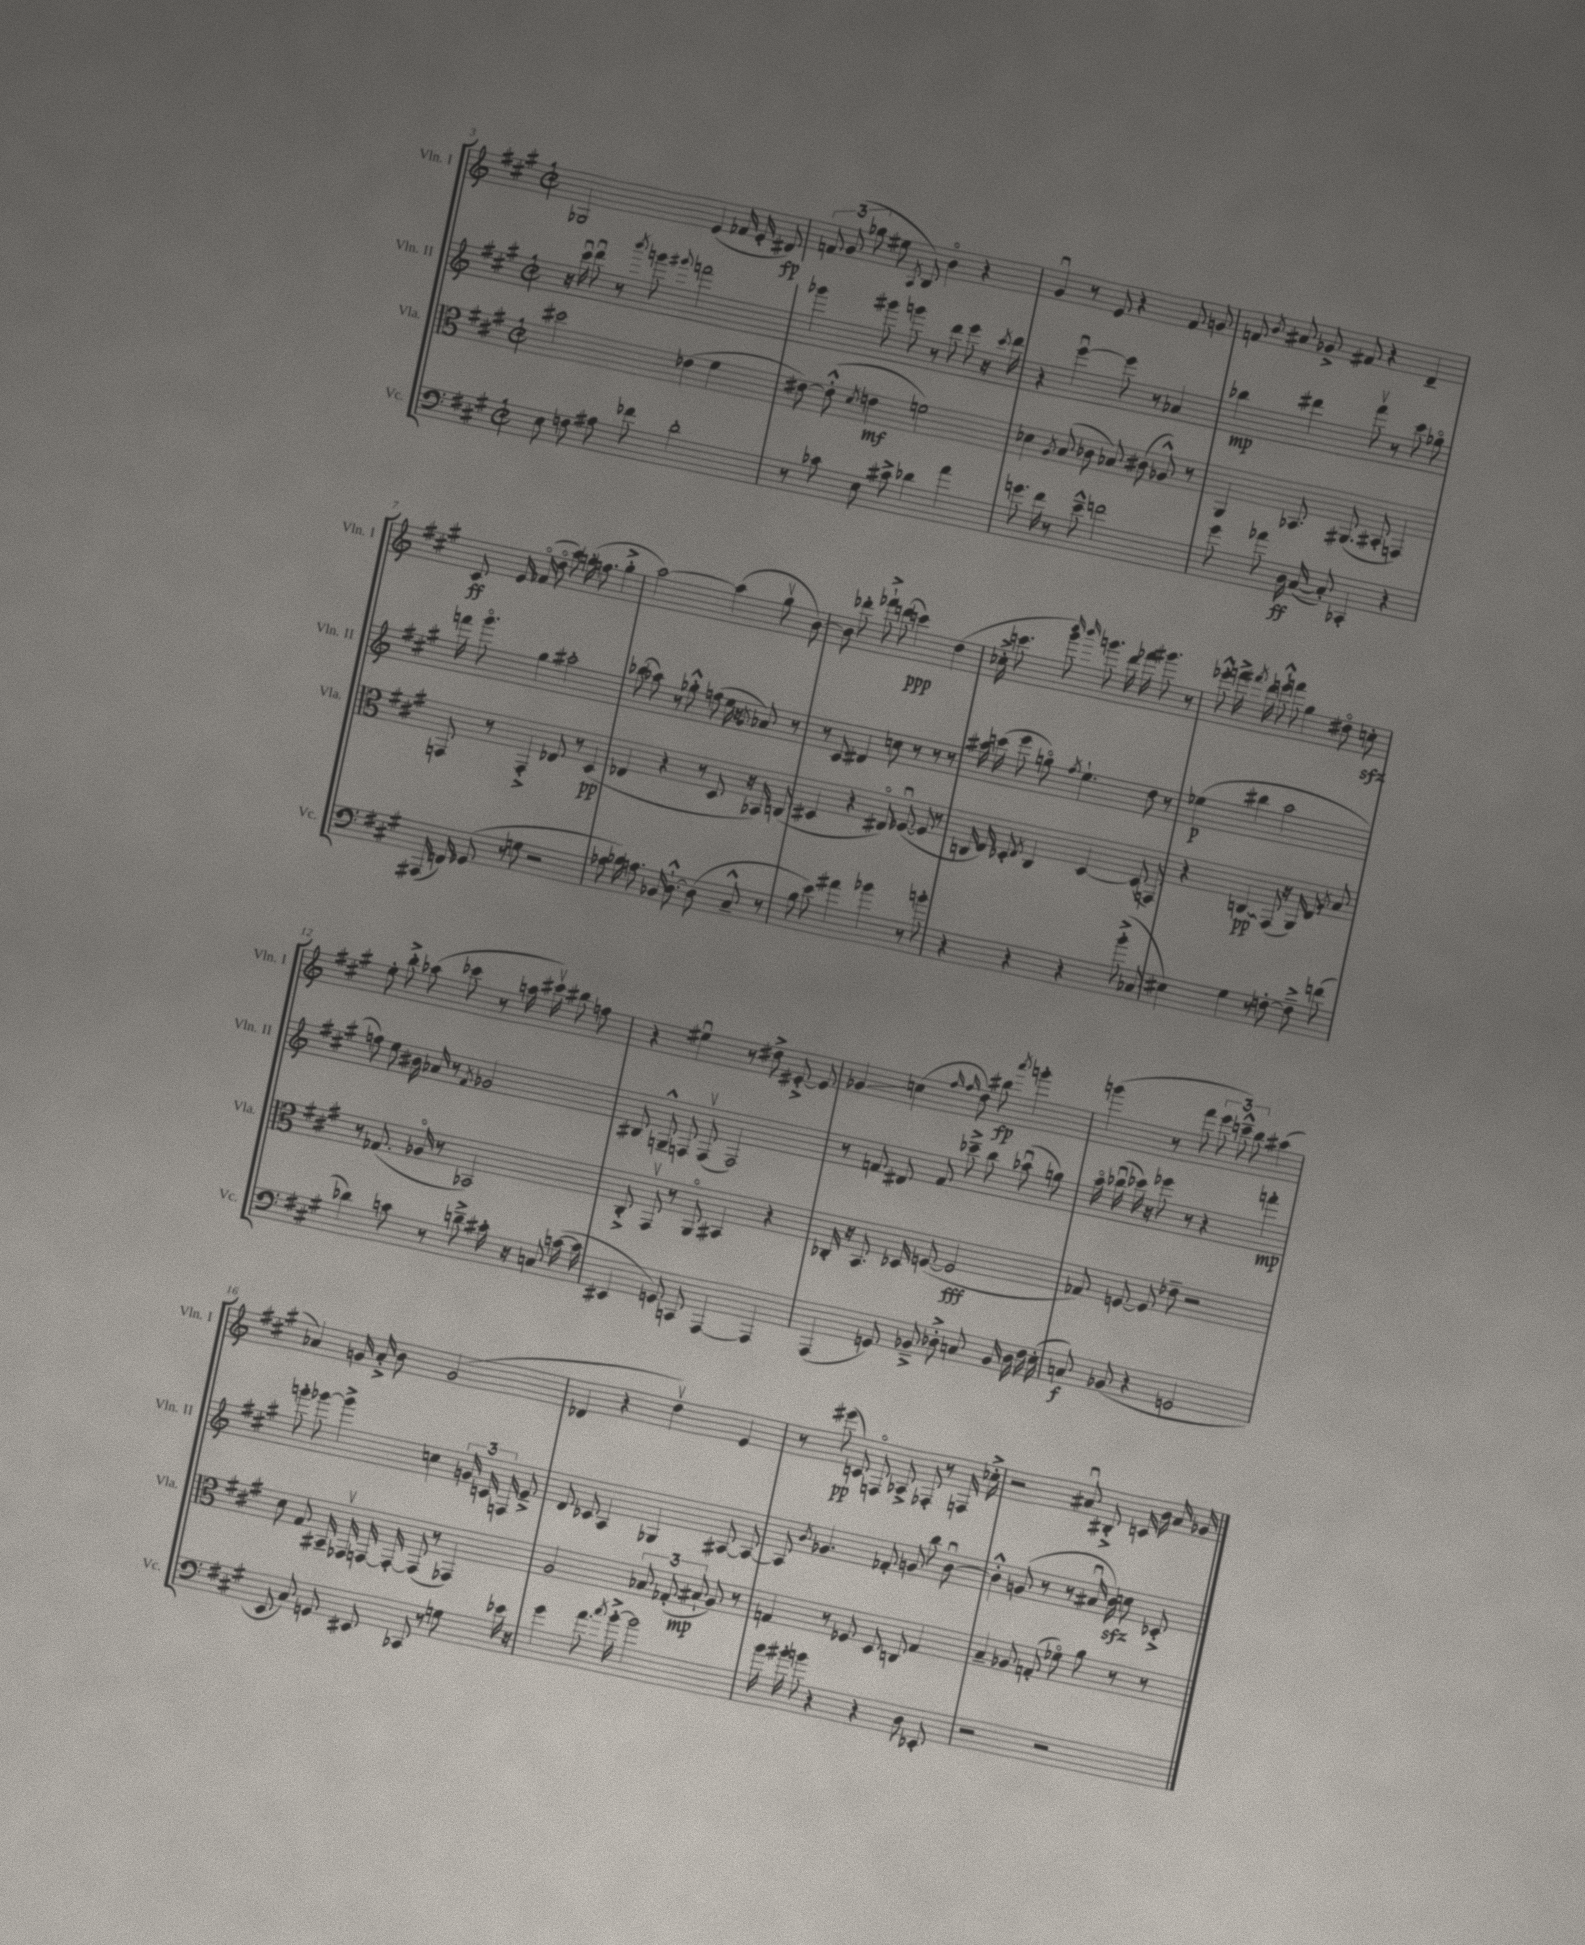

**kern	**kern	**kern	**kern
*staff4	*staff3	*staff2	*staff1
*clefF4	*clefC3	*clefG2	*clefG2
*k[f#c#g#]	*k[f#c#g#]	*k[f#c#g#]	*k[f#c#g#]
*M2/2	*M2/2	*M2/2	*M2/2
*met(c|)	*met(c|)	*met(c|)	*met(c|)
8E\	2dd#\	16r	2G-/
.	.	16ccc#u\	.
8F\	.	8dddu\	.
8A#\	.	8r	.
.	.	8qbbb/	.
8f-\	.	8ggg\	.
.	.	8qqggg#/	.
2d'\	(4e-\	2fff\	(4e/
.	4f#\	.	16f-/
.	.	.	16e'/
.	.	.	8d#/)
=	=	=	=
8r	[8e#\)	4ggg-\	12f/
.	.	.	(12g#/
8c-\	(8e#'^^\]	.	.
.	.	.	12gg-\
.	8qd/	.	.
8E\	4e\	8ggg#\	8ee#\
.	.	.	8qA/
8c#^\	.	8ggg\	8B/)
4d-\	2f\)	8r	4bo\
.	.	8ddd\	.
4a\	.	8eee\	4r
.	.	16r	.
.	.	8qccc#/	.
.	.	16ddd\	.
=	=	=	=
8.g\	4d-\	4r	4g#u/
16f#\	.	.	.
.	8qA/	.	.
8r	(8B/	[4eeeu\	8r
8e~^^\	8c-\	.	8e/
2f\	8B-/)	8eee\]	4r
.	(8c#\	8r	.
.	8A-^^/)	4a-/	8f#/
.	8r	.	8g/
=	=	=	=
8g#\	4AA/	4bb-\	8f/
.	.	.	8qb/
8a-\	.	.	8a#/
16D\	8.BB-/	4ddd#\	8g-^/
([16C#/	.	.	.
8C#'/])	.	.	8f#/
.	(8.AA#/	.	.
4CC-'/	.	8fff#v\	4r
.	8BB#'/	8r	.
4r	4GG/)	8ccc#\	4d~/
.	.	8gg-o\	.
=	=	=	=
(16AAA#/	8GG/	16fff\	8c#/
16FF/)	.	8.ggg#o\	.
(8GG-/	8r	.	16e/
.	.	.	(16f-o/
8r	4GG'^/	4gg#\	8ddo\
8G\	.	.	8aa\)
2r	8E-/	2aa#'\	(16gg'\
.	.	.	8.ff\
.	8r	.	.
.	(4D/	.	4gg'^\
=	=	=	=
8A-\	4E-/	(8bb-\	[2aa\)
16B-\)	.	8aa-\)	.
8.A\	.	.	.
.	4r	8r	.
16BB-/	.	8gg-'^^\	.
[8.D`^^\	.	.	.
.	8r	(8ff\	(4aa\]
(8D\]	8D/	16ee\	.
.	.	16r	.
.	.	8qg#/	.
8C#~^^/	16r	8a-/)	8gg#v\
.	16BB-/)	.	.
8r	(8C/	8r	[8b\)
=	=	=	=
8B\	4D#/	8r	8b\]
8e\)	.	8c#/	8ddd-'\
4a#\	4r	4d#/	8fff-`^\
.	.	.	(8ddd\
4b-\	8E#o/)	8cc\	4ccc\)
.	([8F-u/	8r	.
8r	8F-/]	8r	(4dd\
8b'\	8r	8r	.
=	=	=	=
4r	16C/	16aa#\	16cc-'^\
.	16E/)	(16ccc\	8.ccc\
.	8D-'/	8eee\	.
.	8qE/	.	.
4r	4C/	8ggo\)	8ggg#o\)
.	.	.	16qqbbb/
.	.	8qff#/	16qqbbb/
.	.	4.ee`\	8.ggg\
4r	[4D-/	.	.
.	.	.	16ddd\
.	.	.	16fff-\
.	.	.	8.ggg#\
(8b'^\	(8D-/]	8dd\	.
8C-/	8GG/)	8r	8r
=	=	=	=
4E#\)	4r	(4ee-\	8eee-'^^\
.	.	.	16fff^\
.	.	.	8qfff#/
.	.	.	16ddd\
4G#\	4C/	4bb#\	8eee`^^\
.	.	.	8fff\
8r	(8GG#/	2aa\	4gg#\
[8F'\	16r	.	.
.	16AA/)	.	.
8F~^\]	8E/	.	8dd#o\
.	8qA/	.	.
(8f\	8B/	.	8cc'\
=	=	=	=
4d-\)	8r	8ff\)	8ee'\
.	(8.G-/	8ee\	8bb'^\
8c\	.	16b#\	(8aa-\
.	16A-o/	16a-/	.
8r	8r	8r	8ccc-\
.	.	8qf#/	.
8d~^\	2BB-/)	2g-/	8r
16c#'\	.	.	16aa\
16r	.	.	16ccc#v\)
8C/	.	.	8bb#\
([16c\	.	.	8ff\
16c\]	.	.	.
=	=	=	=
4EE#/	8C#'^/	8B#/	4r
.	8GG#v/	8G~^^/	.
8GG/)	8r	8F/	4ee#u\
8CC/	8AAo/	(8Fv/	.
[4AAA/	4BB#/	2F/)	8r
.	.	.	8dd#^\
4AAA/]	4r	.	[8e#'^/
.	.	.	8e#/]
=	=	=	=
(4AAA/	16C-'/	8r	4g-/
.	16r	.	.
.	8.BB/	8f/	.
8GG/)	.	8d#/	(4cc\
.	16D-/	.	.
8BB-~^/	([8F/	8f/	.
.	.	.	16qqff#/
.	.	.	16qqff#/
8D-'^\	2F/]	8ccc-~^\	8dd\)
8C/	.	8bb\	8bb#\
.	.	.	8qaaa/
16BB-/	.	(8aa-u\	4ggg'\
16D-\	.	.	.
16F#\	.	8gg\)	.
(16E'\	.	.	.
=	=	=	=
8C/)	8G-/)	16aao\	(4ggg\
.	.	(16bb-u\	.
(8BB-/	[8F/	16ccc-\)	.
.	.	16r	.
4r	8F/]	8eee-\	8r
.	8e-~\	8r	8fff#\
2GG/	2r	4r	12eee\
.	.	.	12ccc~^^\)
.	.	.	12bb\
.	.	4fff'\	(4aa#\
=	=	=	=
8EE/	8d\	8ggg'\	4a-/)
8C#/)	8G#/	[8ggg-\	.
8GG/	16BB#~/	4ggg-^\]	16g/
.	16GG-v/	.	16a-'^/
8EE#/	[16GG/	.	8b\
.	16GG'/_	.	.
8CC-/	(8GG/]	4cc\	(2g/
8r	8r	.	.
8G\	4GG-/)	24g/	.
.	.	24c/	.
.	.	24F/	.
16e-\	.	8e~^/	.
16r	.	.	.
=	=	=	=
4g#\	2A/	8d/	4d-/
.	.	8c-/	.
8.a\	.	4A/	4r
8qcc#/	.	.	.
[16b'^\	.	.	.
2b\]	12B-/	4G-/	4ddv\)
.	(12G-'/	.	.
.	12B#`/	.	.
.	8A/)	[8A#/	4e/
.	8r	8A#/_	.
=	=	=	=
16b\	4G/	8A#/]	8r
16b#'\	.	.	.
.	.	8qb/	.
8b\	.	4.g-/	(8eee#\
4r	8r	.	8c/)
.	8F-/	.	8Fo/
4r	8D/	8f-'/	8A-^/
.	8C/	8g/	8F-'/
8D\	4G/	8bb\	8r
8EE-'/	.	[8bu\	16F/
.	.	.	16cc-'^\
=	=	=	=
2r	4B~/	4b'^^\]	2r
.	8A-/	(8g/	.
.	(8G'/	8r	.
2r	8f-o\)	8r	8a#u/
.	8a\	16a#u/	8B#'^/
.	.	16b\)	.
.	8r	8cc\	16c/
.	.	.	16b\
.	8r	8c-'^/	16a#/
.	.	.	16g-/
==	==	==	==
*-	*-	*-	*-
